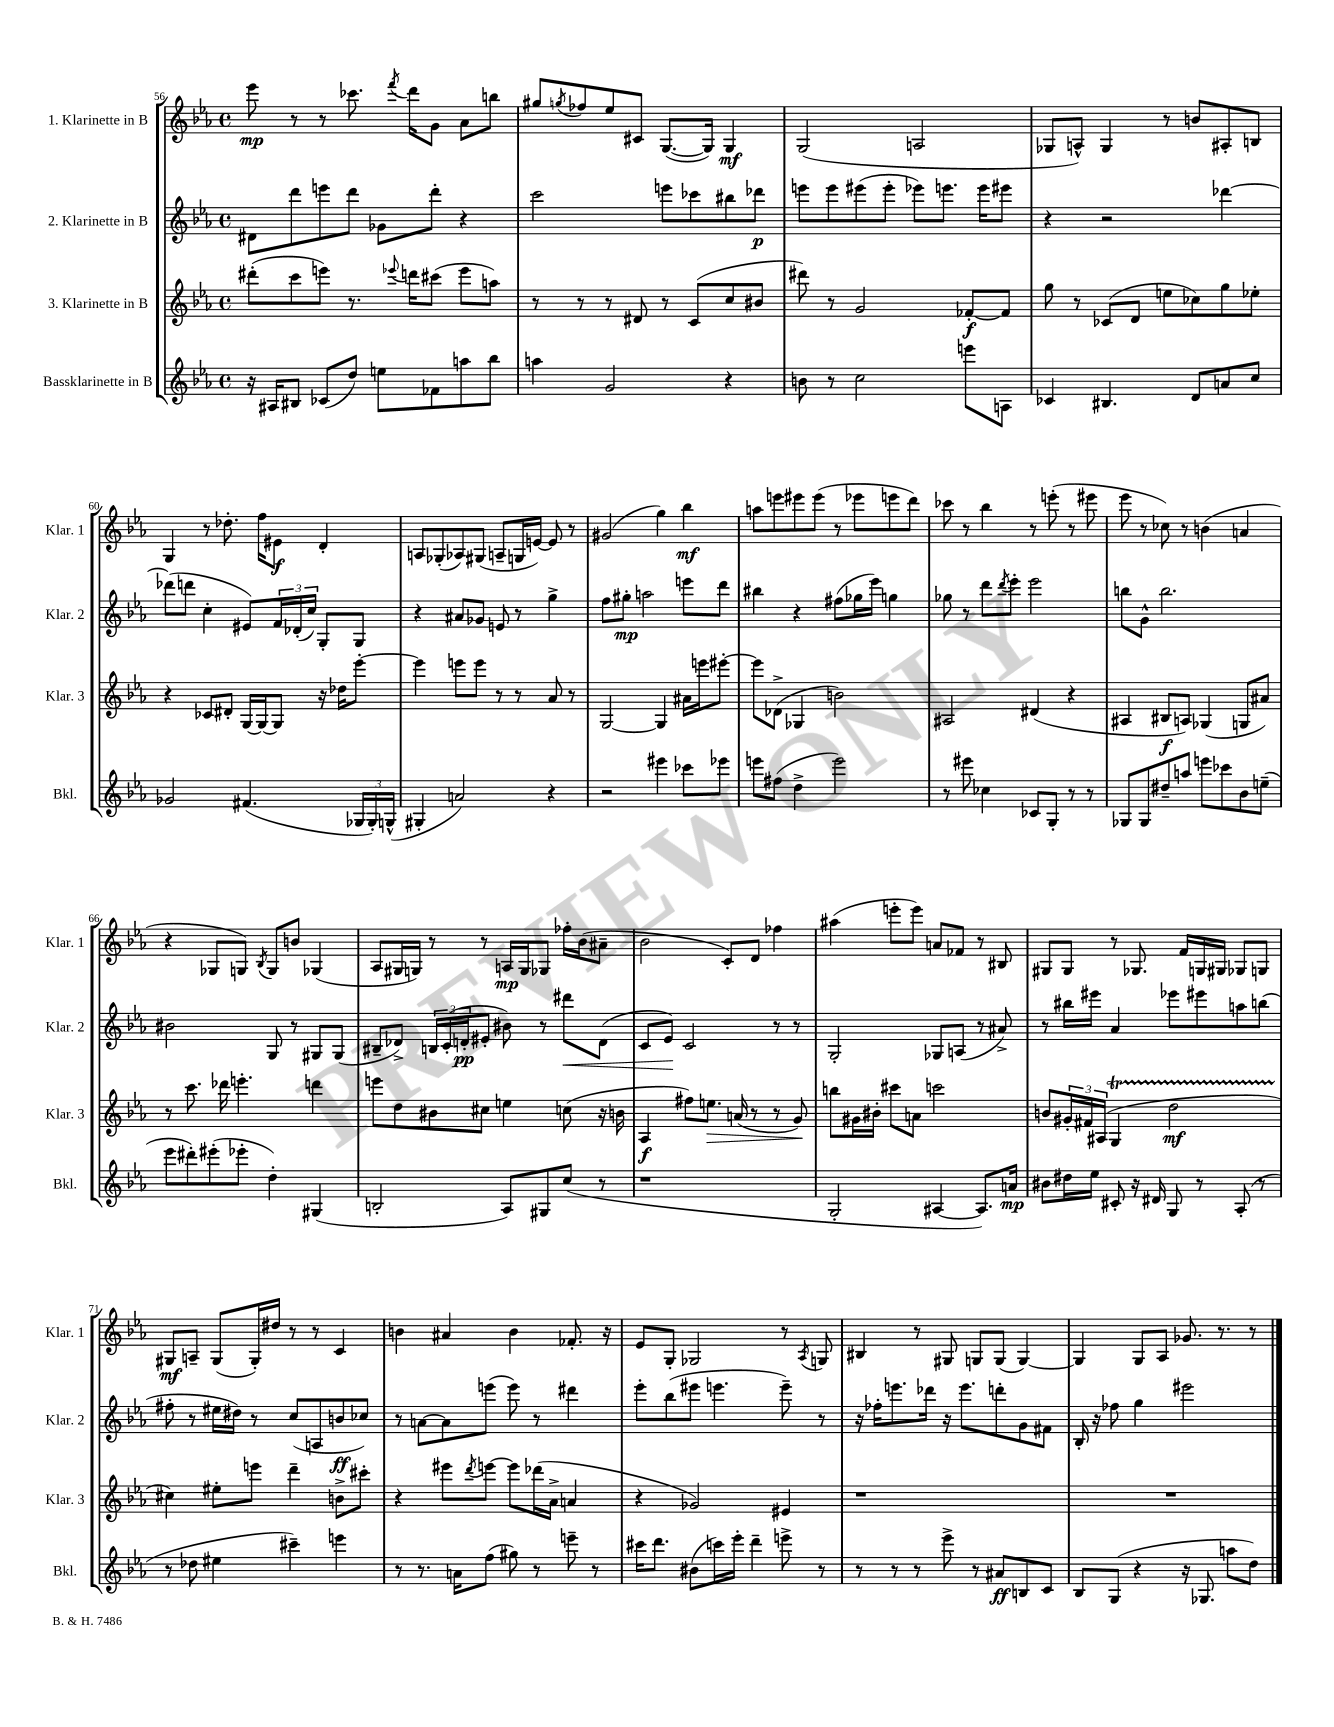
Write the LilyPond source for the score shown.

<<
\new StaffGroup <<
\new Staff = "s0" \with { instrumentName = "1. Klarinette in B" shortInstrumentName = "Klar. 1" } {
    \clef treble \key ees \major \defaultTimeSignature \time 4/4
    ees'''8\mp r8 r8 ces'''8. \acciaccatura { f'''8 } d'''16 g'8 aes'8 b''8 |
    gis''8 \acciaccatura { g''8 } fes''8 ees''8 cis'8 g8.~( g16) g4\mf |
    g2( a2 |
    ges8 a8-^) ges4 r8 b'8 ais8-. b8 |
    g4 r8 des''8.-. f''16 eis'8\f d'4-. |
    a8 ges8-.( aes8) gis8( a8-- g16 e'16~) e'8 r8 |
    gis'2( g''4) bes''4\mf |
    a''8 e'''8 eis'''8 eis'''8( r8 ees'''8 e'''8 d'''8) |
    ces'''8 r8 bes''4 r8 e'''8-.( r8 eis'''8 |
    ees'''8 r8 ces''8) r8 b'4( a'4 |
    r4 ges8 g8) \acciaccatura { bes8 } g8 b'8 ges4( |
    aes8 gis16 g16) r8 r8 a16\mp g16 ges8 fes''16-. bes'16( ais'8-- |
    bes'2 c'8-.) d'8 fes''4 |
    ais''4( e'''8-. e'''8) a'8 fes'8 r8 bis8 |
    gis8 gis8 r8 ges8. f'16 g16 gis16 ges8 g8 |
    gis8\mf a8-- gis8( gis16-.) dis''16 r8 r8 c'4 |
    b'4 ais'4 b'4 fes'8.-. r16 |
    ees'8 g8-. ges2 r8 \acciaccatura { aes8 } g8 |
    bis4 r8 gis8 g8 g8( g4~) |
    g4 g8 aes8 ges'8. r8. r8 \bar "|." |
}
\new Staff = "s1" \with { instrumentName = "2. Klarinette in B" shortInstrumentName = "Klar. 2" } {
    \clef treble \key ees \major \defaultTimeSignature \time 4/4
    dis'8 d'''8 e'''8 d'''8 ges'8 d'''8-. r4 |
    c'''2 e'''8 ces'''8 bis''8 des'''8\p |
    e'''8 e'''8 eis'''8( eis'''8-. ees'''8) e'''8. e'''16 eis'''8 |
    r4 r2 des'''4~ |
    des'''8( d'''8 c''4-. eis'8) \tuplet 3/2 { f'16 des'16-.( c''16) } g8-. g8 |
    r4 ais'8 ges'8 e'8 r8 g''4-> |
    f''8 gis''8-.\mp a''2 e'''8 d'''8 |
    bis''4 r4 fis''8( ges''16 ees'''16) g''4 |
    ges''8 r8 d'''8 \acciaccatura { d'''8 } ees'''8-. ees'''2 |
    b''8 g'8-^ b''2. |
    bis'2 g8 r8 gis8 gis8( |
    bis8-- des'8->) \tuplet 3/2 { b16 c'16-.( d'16-.\pp } eis'8-. bis'8) r8 dis'''8\< d'8( |
    c'8 ees'8\!) c'2 r8 r8 |
    g2-. ges8 a8( r8 ais'8->) |
    r8 bis''16 eis'''16 aes'4 ees'''8 eis'''8 a''8 b''8( |
    fis''8-. r8 eis''16 dis''16) r8 c''8( a8 b'8\ff ces''8) |
    r8 a'8~ a'8 e'''8( e'''8) r8 dis'''4 |
    ees'''8-. bes''8( eis'''8 e'''4. e'''8--) r8 |
    r16 fes''16-. e'''8. des'''16 r16 e'''8. d'''8-. g'8 fis'8 |
    bes16-. r16 fes''8 g''4 eis'''2 \bar "|." |
}
\new Staff = "s2" \with { instrumentName = "3. Klarinette in B" shortInstrumentName = "Klar. 3" } {
    \clef treble \key ees \major \defaultTimeSignature \time 4/4
    dis'''8-.( c'''8 e'''8) r8. \appoggiatura { ees'''8 } d'''16 cis'''8( ees'''8 a''8) |
    r8 r8 r8 dis'8 r8 c'8( c''8 bis'8 |
    dis'''8) r8 g'2 fes'8~-.\f fes'8 |
    g''8 r8 ces'8( d'8 e''8 ces''8) g''8 ees''8-. |
    r4 ces'8 dis'8-. g16~ g16~ g8 r16 des''16 ees'''8~-. |
    ees'''4 e'''8 e'''8 r8 r8 aes'8 r8 |
    g2~ g4 ais'16 e'''16 eis'''8~-. |
    eis'''8 des'8->( ges4 b'2) |
    ais2 dis'4( r4 |
    ais4 bis8\f a8) ges4( g8 ais'8) |
    r8 c'''8. des'''16 e'''4.-. d'''4 |
    e'''8 d''8 bis'8 cis''8 e''4 c''8( r16 b'16 |
    aes4\f fis''8) e''8.\> a'16( r8 r8 g'8\!) |
    b''8 gis'16 bis'16-. cis'''8 a'8 c'''2 |
    b'8 \tuplet 3/2 { gis'16-. fis'16 ais16( } g4\startTrillSpan d''2\mf |
    cis''4\stopTrillSpan) eis''8-. e'''8 d'''4-- b'8-> cis'''8-. |
    r4 eis'''8 \acciaccatura { d'''8 } e'''8~ e'''8 des'''16( aes'16-> a'4 |
    r4 ges'2) eis'4 |
    r1 |
    R1 \bar "|." |
}
\new Staff = "s3" \with { instrumentName = "Bassklarinette in B" shortInstrumentName = "Bkl." } {
    \clef treble \key ees \major \defaultTimeSignature \time 4/4
    r16 ais16 bis8 ces'8( d''8) e''8 fes'8 a''8 bes''8 |
    a''4 g'2 r4 |
    b'8 r8 c''2 e'''8 a8 |
    ces'4 bis4. d'8 a'8 c''8 |
    ges'2 fis'4.( \tuplet 3/2 { ges16 ges16-.) g16-^( } |
    gis4-. a'2) r4 |
    r2 eis'''4 ces'''8 ees'''8 |
    e'''8 fis''8( d''4-> e'''2) |
    r8 eis'''8 ces''4 ces'8 g8-. r8 r8 |
    ges8 ges8 dis''8-- a''8 e'''8 ces'''8 bes'8 e''8--( |
    ees'''8 dis'''8-.) eis'''8-.( ees'''8-. d''4-.) gis4( |
    b2-. aes8) gis8 c''8( r8 |
    r1 |
    g2-. ais4~ ais8.) a'16\mp |
    bis'8 dis''16 ees''16 cis'8-. r16 dis'16 g8 r8 aes8-.( r8 |
    r8 des''8 eis''4 cis'''4--) e'''4 |
    r8 r8. a'16 f''8( gis''8) r8 e'''8-- r8 |
    cis'''16 d'''8. bis'8( c'''16) ees'''16-. d'''4-- e'''8-> r8 |
    r8 r8 r8 ees'''8-> r8 ais'8\ff b8 c'8 |
    bes8 g8( r4 r16 ges8. a''8 d''8) \bar "|." |
}
>>
>>
\layout { \context { \Score currentBarNumber = #56 } }
